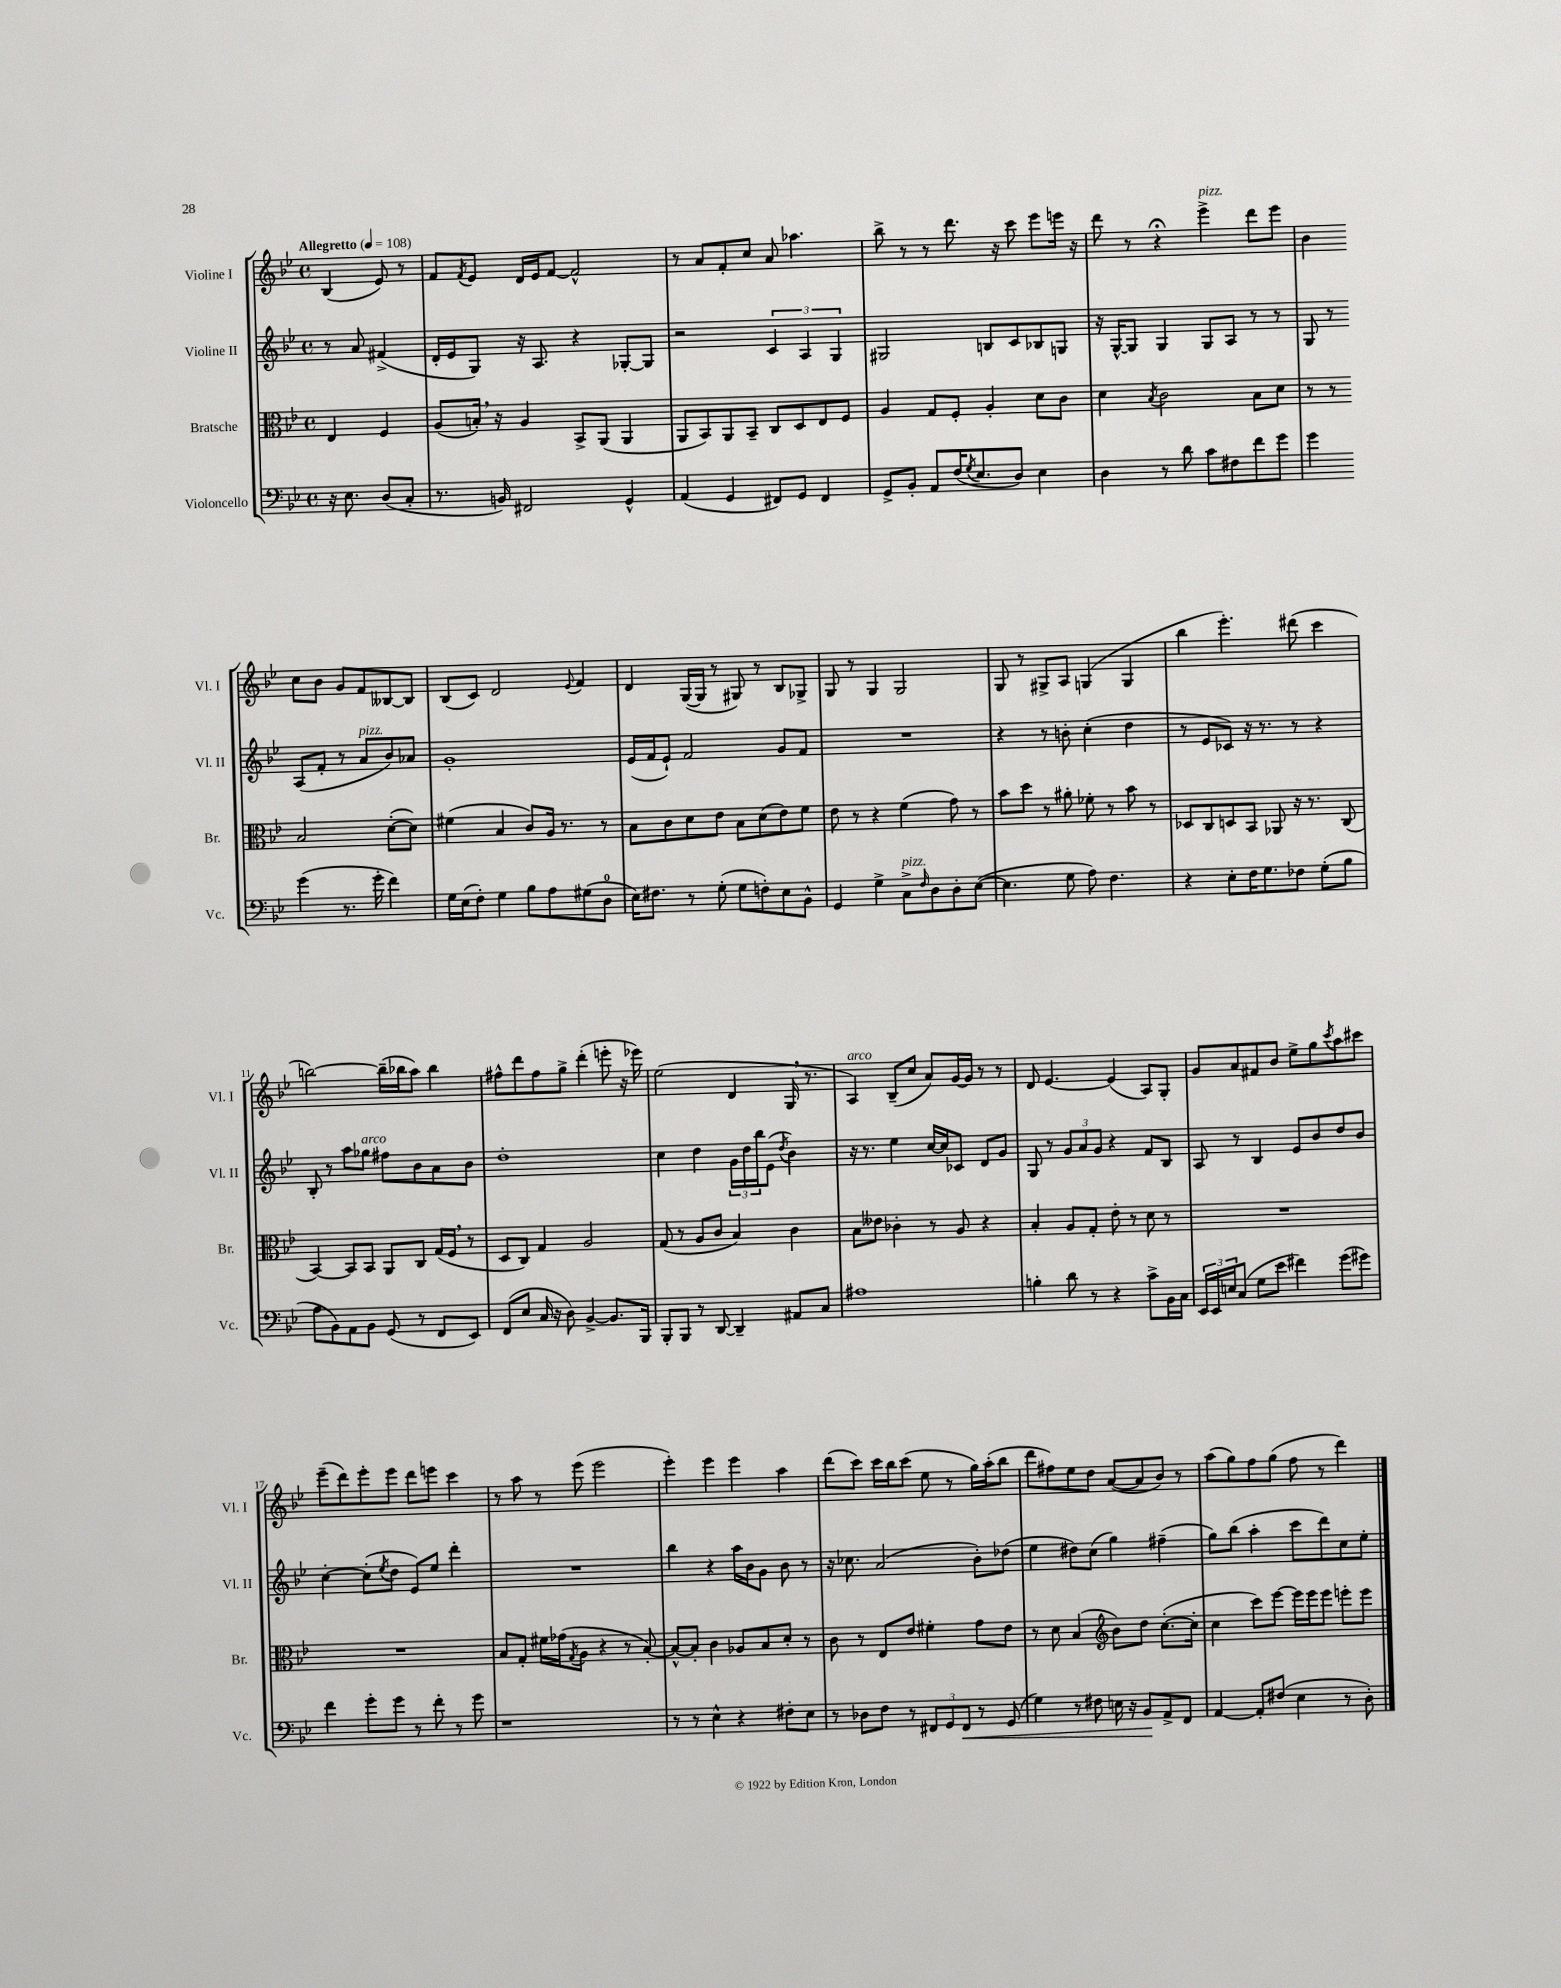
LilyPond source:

<<
\new StaffGroup <<
\new Staff = "s0" \with { instrumentName = "Violine I" shortInstrumentName = "Vl. I" } {
    \clef treble \key bes \major \defaultTimeSignature \time 4/4 \partial 2 \tempo "Allegretto" 4 = 108
    bes4( ees'8) r8 |
    f'8 \acciaccatura { f'8 } ees'8 d'16 ees'16 f'8~ f'2-^ |
    r8 a'8 f'8-. c''8 a'8 aes''4. |
    bes''8-> r8 r8 d'''8. r16 c'''8 ees'''8 e'''16 r16 |
    d'''8 r8 r4\fermata ees'''4->^\markup { \italic "pizz." } d'''8 ees'''8 |
    bes'4 c''8 bes'8 g'8 f'8 beses8~ beses8 |
    bes8( c'8) d'2 \appoggiatura { ees'8 } f'4 |
    d'4 g16~( g16 r8 gis8) r8 bes8 ges8-> |
    g8 r8 g4 g2 |
    g8 r8 gis8-> a8 g4( g4 |
    bes''4 ees'''4.-.) dis'''8( c'''4 |
    b''2~) b''16--( bes''16 a''8) bes''4 |
    fis''8-^ d'''8 fis''8 g''8-> d'''4-.( e'''8-. r16 ees'''16) |
    ees''2( d'4 g16 \breathe r8. |
    a4^\markup { \italic "arco" }) bes8--( c''8 a'8) g'16~ g'16 r8 r8 |
    d'8 ees'4.~ ees'4( a8) g8-. |
    g'8 a'8 fis'8 bes'8 ees''8-> g''8 \acciaccatura { c'''8 } a''8 cis'''8 |
    ees'''8--( d'''8) ees'''8-. ees'''8 d'''8 e'''8 c'''4 |
    r8 a''8 r8 ees'''8( ees'''2 |
    ees'''4-.) ees'''4 ees'''4 a''4 |
    d'''8( c'''8) c'''16 bes''16 c'''8( ees''8 r8 g''16) a''16-.( bes''8 |
    d'''8 fis''8) ees''8 d''8 a'8~( a'8 bes'8) r8 |
    a''8( g''8) f''8 g''8( f''8 r8 d'''4) \bar "|." |
}
\new Staff = "s1" \with { instrumentName = "Violine II" shortInstrumentName = "Vl. II" } {
    \clef treble \key bes \major \defaultTimeSignature \time 4/4 \partial 2
    r8 a'8 fis'4->( |
    d'16-. ees'16 g8) r16 a8. r4 ges8~-. ges8 |
    r2 \tuplet 3/2 { c'4 a4 g4 } |
    gis2 b8 c'8 bes8 g8 |
    r16 g16~-^ g8 g4 g8 a8 r8 r8 |
    g8 r8 a8( f'8-. r8 a'8^\markup { \italic "pizz." } bes'8) aes'8 |
    g'1-. |
    ees'16( f'16 ees'8-!) f'2 g'8 f'8 |
    R1 |
    r4 r8 b'8-. c''4-.( d''4 |
    r8 ees'8 ces'8) r16 r8. r8 r4 |
    bes8-. r8 a''8 ges''8^\markup { \italic "arco" } fis''8 bes'8 a'8 bes'8 |
    d''1-. |
    c''4 d''4 \tuplet 3/2 { g'16 d''16 bes''16 } ees'8( \acciaccatura { d''8 } bes'4) |
    r16 r8. ees''4 c''16~ c''16 ces'8 d'8 g'8 |
    g8 r8 \tuplet 3/2 { g'8 a'8 g'8 } r4 f'8 bes8 |
    a8 r8 bes4 ees'8 bes'8 d''8 bes'8 |
    c''4~-. c''8-.( \acciaccatura { ees''8 } d''8 ees'8) ees''8 d'''4-. |
    R1 |
    bes''4 r4 a''16 bes'16 g'8 bes'8 r8 |
    r16 ces''8. a'2( bes'8-.) des''8( |
    ees''4 dis''8) c''8( g''4) fis''4--( |
    g''8) bes''8( a''4-. c'''8 d'''8) c''8 ees''8-. \bar "|." |
}
\new Staff = "s2" \with { instrumentName = "Bratsche" shortInstrumentName = "Br." } {
    \clef alto \key bes \major \defaultTimeSignature \time 4/4 \partial 2
    ees4 f4 |
    a8( b16-.) \breathe r16 a4 bes,8-> a,8( a,4 |
    a,8 bes,8) a,8 bes,8-- c8 d8 ees8 f8 |
    a4 g8 f8-. a4-. d'8 c'8 |
    d'4 \acciaccatura { bes8 } c'2 bes8 d'8 |
    r8 r8 bes2 d'8~-.( d'8) |
    fis'4( bes4 c'8) a16 r8. r8 |
    bes8 c'8 d'8 ees'8 bes8 d'8( ees'8) f'8 |
    ees'8 r8 r4 f'4( g'8) r8 |
    bes'8 d''8 r8 ais'8-. fes'8-. r8 bes'8 r8 |
    des8 c8 d8 bes,8 aes,8 r16 r8. c8( |
    bes,4~) bes,8 bes,8 a,8 c8 g16( f16 \breathe r8 |
    d8 c8) g4 a2 |
    g8( r8 a8 c'8 bes4) c'4 |
    bes8 eeses'8 ces'4-. r8 a8 r4 |
    bes4-. a8 g8-. ees'8-. r8 d'8 r8 |
    R1 |
    R1 |
    bes8 g8-. fis'16 ges'16( \acciaccatura { g8 } a8 r4 r8 bes8~-.) |
    bes8~-^ bes8-. c'4 aes8 bes8 d'8-. r8 |
    c'8 r8 ees8 ees'8 fis'4-. g'8 ees'8 |
    r8 d'8 bes4( \clef treble bes'8) d''8 c''8.~-.( c''16-. |
    c''4 c'''8) ees'''8~ ees'''16 ees'''16 ees'''8 e'''8-. e'''8 \bar "|." |
}
\new Staff = "s3" \with { instrumentName = "Violoncello" shortInstrumentName = "Vc." } {
    \clef bass \key bes \major \defaultTimeSignature \time 4/4 \partial 2
    r16 ees8. d8( c8-. |
    r8. b,16) fis,2 g,4-^ |
    a,4( g,4 fis,8) g,8 fis,4 |
    g,8-> bes,8-. a,8 f16( \acciaccatura { g8 } ees8. d8) ees4 |
    d4 r8 d'8 c'8 fis8 f'8 g'8 |
    g'4 g'4( r8. g'16-. f'4) |
    g16 ees16( f8-.) g4 bes8 a8 gis8( d8-0 |
    ees16) fis8. r8 g8-.( g8 f8-.) ees8 bes,8-^ |
    g,4 g4-> c8->^\markup { \italic "pizz." } \grace { f16 } d8 d8-. ees8~( |
    ees4. g8 a8) f4. |
    r4 ees8-. f16 g8. fes8 g8-.( bes8 |
    a8 bes,8) a,8 bes,8 g,8( r8 f,8 ees,8) |
    f,8( ees8 c16 r16 d8) bes,4~-> bes,8. bes,,16 |
    bes,,8-. bes,,8 r8 d,8~ d,4-- ais,8 c8 |
    ais1 |
    b4-. d'8 r8 r4 c'8-> bes,16 c16 |
    \tuplet 3/2 { ees,16 ees,16 e16 } c8( g8 ees'8 fis'4) g'8( gis'8) |
    f'4 g'8-. g'8 r8 f'8-. r8 g'8 |
    r1 |
    r8 r8 ees4-^ r4 fis8-. ees8 |
    r8 des8 f8 r8 \tuplet 3/2 { fis,8 g,8 fis,8\< } r8 g,8( |
    g4) r8 fis8 e16 r16 bes,8\! a,8-> f,8 |
    a,4~ a,8-. fis8( ees4 r8 d8-.) \bar "|." |
}
>>
>>
